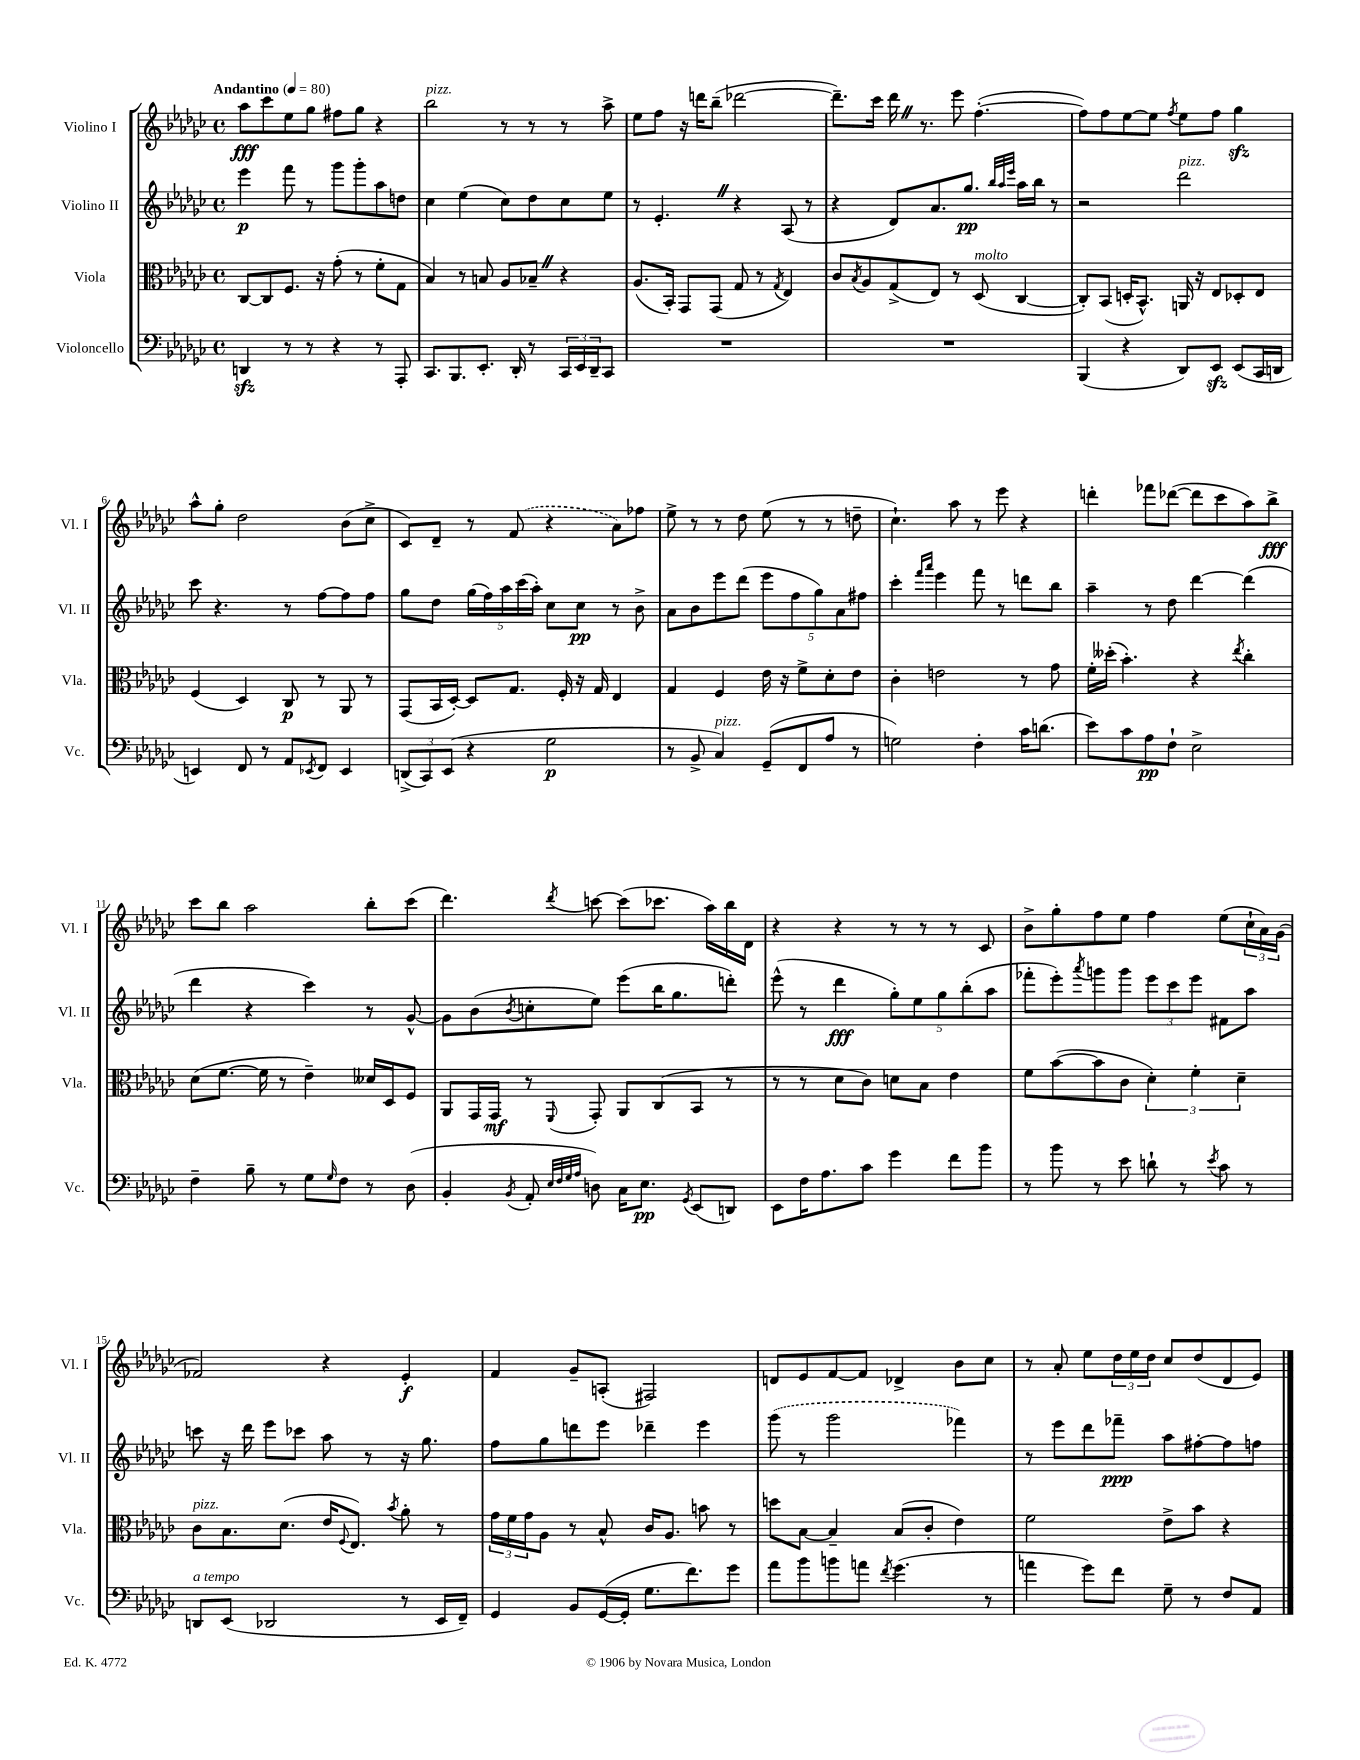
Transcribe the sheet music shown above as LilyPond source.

<<
\new StaffGroup <<
\new Staff = "s0" \with { instrumentName = "Violino I" shortInstrumentName = "Vl. I" } {
    \clef treble \key ges \major \defaultTimeSignature \time 4/4 \tempo "Andantino" 4 = 80
    aes''8\fff ces'''8 ees''8 ges''8 fis''8 ges''8 r4 |
    bes''2^\markup { \italic "pizz." } r8 r8 r8 aes''8-> |
    ees''8 f''8 r16 d'''16 bes''8--( des'''2~ |
    des'''8.--) ces'''16 des'''16 \once \override BreathingSign.text = \markup { \musicglyph "scripts.caesura.straight" } \breathe r8. ees'''8 f''4.~-.( |
    f''8) f''8 ees''8~ ees''8 \acciaccatura { f''8 } ees''8 f''8 ges''4\sfz |
    aes''8-^ ges''8-. des''2 bes'8( ces''8-> |
    ces'8) des'8-- r8 \once \slurDashed f'8( r4 aes'8) fes''8 |
    ees''8-> r8 r8 des''8 ees''8( r8 r8 d''8-- |
    ces''4.-!) aes''8 r8 ees'''8 r4 |
    d'''4-. fes'''8 des'''8~( des'''8 ces'''8 aes''8) bes''8->\fff |
    ces'''8 bes''8 aes''2 bes''8-. ces'''8( |
    des'''4.) \acciaccatura { des'''8 } c'''8~ c'''8( ces'''8. aes''16) bes''16 des'16 |
    r4 r4 r8 r8 r8 ces'8 |
    bes'8-> ges''8-. f''8 ees''8 f''4 ees''8( \tuplet 3/2 { ces''16-! aes'16) ges'16( } |
    fes'2) r4 ees'4-.\f |
    f'4 ges'8-- a8-.( fis2) |
    d'8 ees'8 f'8~ f'8 des'4-> bes'8 ces''8 |
    r8 aes'8-. ees''8 \tuplet 3/2 { des''16 ees''16 des''16 } ces''8 des''8( des'8 ees'8) \bar "|." |
}
\new Staff = "s1" \with { instrumentName = "Violino II" shortInstrumentName = "Vl. II" } {
    \clef treble \key ges \major \defaultTimeSignature \time 4/4
    ees'''4\p f'''8 r8 ges'''8 ges'''8-. aes''8 d''8 |
    ces''4 ees''4( ces''8) des''8 ces''8 ees''8 |
    r8 ees'4.-. \once \override BreathingSign.text = \markup { \musicglyph "scripts.caesura.straight" } \breathe r4 aes8( r8 |
    r4 des'8) aes'8. ges''8.\pp \grace { bes''32 aes''32 ees'''32 } aes''16 bes''16 r8 |
    r2 des'''2^\markup { \italic "pizz." } |
    ces'''8 r4. r8 f''8~ f''8 f''8 |
    ges''8 des''8 \tuplet 5/4 { ges''16( f''16) aes''16 ces'''16( aes''16-.) } ces''8 ces''8\pp r8 bes'8-> |
    aes'8 bes'8 ees'''8 des'''8( \tuplet 5/4 { ees'''8 f''8 ges''8) aes'8 fis''8 } |
    ces'''4-. \grace { f'''16 aes'''16 } ees'''4 f'''8 r8 d'''8 bes''8 |
    aes''4-- r8 des''8 des'''4~ des'''4( |
    des'''4 r4 ces'''4) r8 ges'8~-^ |
    ges'8 bes'8( \acciaccatura { bes'8 } c''8-. ees''8) ees'''8( bes''16 ges''8. d'''8-.) |
    ees'''8-^( r8 des'''4\fff \tuplet 5/4 { ges''8-.) ees''8 ges''8 bes''8-.( aes''8 } |
    fes'''8-. ees'''8-.) \acciaccatura { aes'''8 } g'''8 g'''8 \tuplet 3/2 { ees'''8 ces'''8 ees'''8 } fis'8 aes''8 |
    c'''8 r16 des'''16 ees'''8 ces'''8 aes''8 r8 r16 ges''8. |
    f''8 ges''8 d'''8 ees'''8 des'''4-- ees'''4 |
    \once \slurDashed ges'''8( r8 ges'''2 fes'''4) |
    r8 ees'''8 des'''8 fes'''8--\ppp aes''8 fis''8~-. fis''8 f''8 \bar "|." |
}
\new Staff = "s2" \with { instrumentName = "Viola" shortInstrumentName = "Vla." } {
    \clef alto \key ges \major \defaultTimeSignature \time 4/4
    ces8~ ces8 f8. r16 ges'8-.( r8 f'8-. ges8 |
    bes4) r8 b8 aes8 bes8-- \once \override BreathingSign.text = \markup { \musicglyph "scripts.caesura.straight" } \breathe r4 |
    aes8.( bes,16-.) ges,8 ges,8( ges8 r8 \acciaccatura { ges8 } ees4) |
    ces'8 \acciaccatura { bes8 } aes8 ges8->( ees8) r8 des8^\markup { \italic "molto" }( ces4~ |
    ces8-.) bes,8( d16-. bes,8.-^) a,16 r16 ees8 des8-. ees8 |
    f4( des4) ces8\p r8 aes,8 r8 |
    ges,8( bes,16 des16~-.) des8 ges8. f16-. r16 ges16 ees4 |
    ges4 f4 ees'16 r16 f'8-> des'8-. ees'8 |
    ces'4-. e'2 r8 ges'8 |
    f'16-. deses''16-.( bes'4.-.) r4 \acciaccatura { ees''8 } ces''4-. |
    des'8( f'8.~ f'16 r8 ees'4--) deses'16 des16 f8 |
    aes,8 ges,16 ges,16\mf r8 \appoggiatura { f,8 } ges,8-. aes,8 ces8( bes,8 r8 |
    r8 r8 des'8 ces'8) d'8 bes8 ees'4 |
    f'8 bes'8~( bes'8 ces'8 \tuplet 3/2 { des'4-.) f'4-. des'4-- } |
    ces'8^\markup { \italic "pizz." } bes8. des'8.( ees'16 \appoggiatura { f8 } ees8.) \acciaccatura { bes'8 } aes'8-. r8 |
    \tuplet 3/2 { ges'16 f'16 ges'16 } aes8 r8 bes8-^ ces'16 aes8. b'8 r8 |
    d''8 bes8~ bes4-- bes8( ces'8-. ees'4) |
    f'2 ees'8-> bes'8 r4 \bar "|." |
}
\new Staff = "s3" \with { instrumentName = "Violoncello" shortInstrumentName = "Vc." } {
    \clef bass \key ges \major \defaultTimeSignature \time 4/4
    d,4\sfz r8 r8 r4 r8 aes,,8-. |
    ces,8. bes,,8. ees,8.-. des,16-. r8 \tuplet 3/2 { ces,16 ees,16 des,16-- } ces,8 |
    R1 |
    R1 |
    bes,,4( r4 des,8) ees,8\sfz ees,8( ces,16 d,16 |
    e,4) f,8 r8 aes,8 \acciaccatura { ees,8 } f,8 ees,4 |
    \tuplet 3/2 { d,8->( ces,8) ees,8( } r4 ges2\p |
    r8 bes,8-> ces4^\markup { \italic "pizz." }) ges,8--( f,8 aes8 r8 |
    g2) f4-. ces'16 d'8.( |
    ees'8) ces'8 aes8\pp f8-! ees2-> |
    f4-- bes8-- r8 ges8 \grace { ges16 } f8 r8 des8( |
    bes,4-. \acciaccatura { bes,8 } aes,8-. \grace { ees32 f32 ges32 aes32 } d8) ces16 ees8.\pp \acciaccatura { ges,8 } ees,8( d,8) |
    ees,8 f16 aes8. ces'8 ges'4 f'8 bes'8 |
    r8 bes'8 r8 ees'8 d'8-! r8 \acciaccatura { ees'8 } ces'8 r8 |
    d,8^\markup { \italic "a tempo" } ees,8( des,2 r8 ees,16 f,16--) |
    ges,4 bes,8 ges,16~( ges,16-. ges8. f'8.) ges'8 |
    aes'8 bes'8 b'8 a'8 \acciaccatura { f'8 } ges'4.( r8 |
    a'4 ges'8) f'8 ges8-- r8 f8 aes,8 \bar "|." |
}
>>
>>
